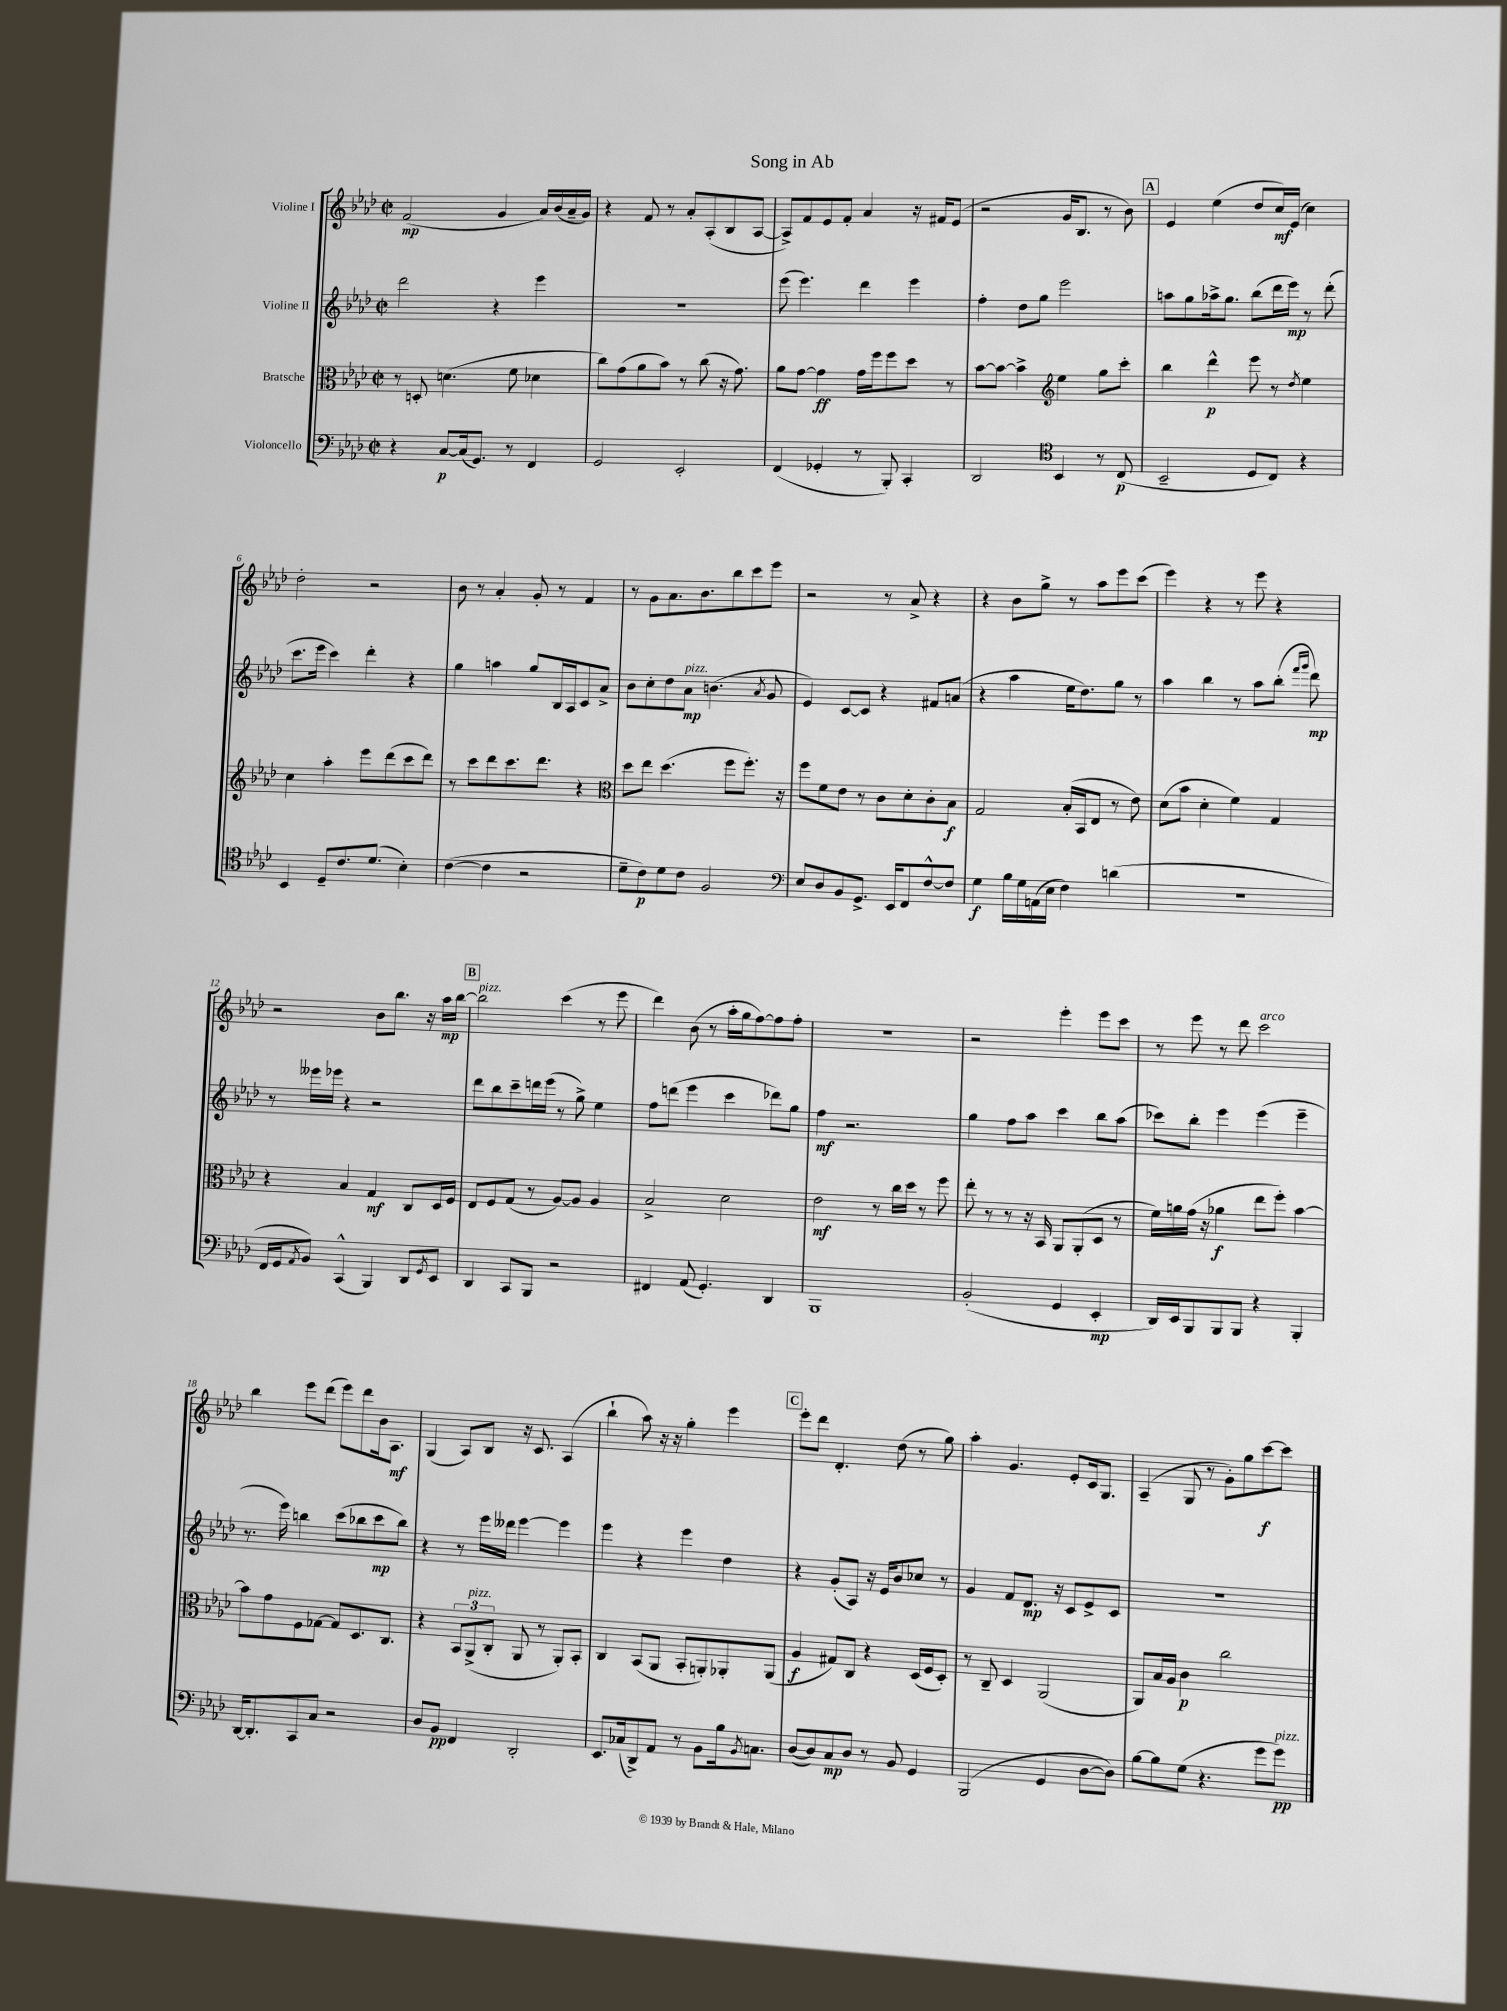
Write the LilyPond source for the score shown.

\header { title = "Song in Ab" }
<<
\new StaffGroup <<
\new Staff = "s0" \with { instrumentName = "Violine I" } {
    \clef treble \key aes \major \defaultTimeSignature \time 2/2
    f'2\mp( g'4 aes'16) bes'16( aes'16-- g'16) |
    r4 f'8 r8 aes'8-. aes8-.( bes8 aes8~ |
    aes8->) f'8 ees'8 f'8-. aes'4 r16 fis'16 ees'8( |
    r2 g'16 bes8. r8 bes'8) |
    \mark \markup { \box "A" } ees'4 ees''4( des''8 c''16\mf) ees'16( c''4) |
    des''2-. r2 |
    bes'8 r8 aes'4-. g'8-. r8 f'4 |
    r8 g'8 aes'8. bes'8. bes''8 c'''8 ees'''8 |
    r2 r8 aes'8-> r4 |
    r4 bes'8 g''8-> r8 aes''8 ees'''8 c'''8( |
    ees'''4) r4 r8 ees'''8 r4 |
    r2 bes'8 bes''8. r16 aes''16\mp bes''16~ |
    \mark \markup { \box "B" } bes''2^\markup { \italic "pizz." } c'''4( r8 ees'''8 |
    des'''4) bes'8( r8 aes''16-. g''16 f''8~) f''8 f''8-. |
    R1 |
    r2 ees'''4-. ees'''8 c'''8 |
    r8 ees'''8 r8 des'''8 c'''2^\markup { \italic "arco" } |
    bes''4 ees'''8 des'''8( ees'''8) des'''8 bes'16 aes8.\mf |
    g4( aes8) bes8 r16 c'8. aes4( |
    bes''4-! aes''8) r16 r16 g''4-. ees'''4 |
    \mark \markup { \box "C" } ees'''8-. des'''8 des'4.-. des''8( r8 g''8) |
    aes''4-. g'4. ees'8-. c'16 g8. |
    aes4--( g8 r8 g'8-.) g''8 c'''8~\f c'''8 \bar "|." |
}
\new Staff = "s1" \with { instrumentName = "Violine II" } {
    \clef treble \key aes \major \defaultTimeSignature \time 2/2
    des'''2 r4 ees'''4 |
    r1 |
    ees'''8( ees'''4.) des'''4 ees'''4 |
    f''4-. des''8 g''8 ees'''2 |
    \mark \markup { \box "A" } a''8 g''8 aes''16-> g''8. bes''8( des'''16 ees'''16\mp) r8 des'''8-.( |
    c'''8. ees'''16 c'''4) des'''4-. r4 |
    g''4 a''4 g''8 bes16 aes16 c'8 aes'8-> |
    bes'8 c''8-. des''8 aes'8\mp^\markup { \italic "pizz." } b'4.( \acciaccatura { aes'8 } g'8 |
    ees'4) c'8~ c'8 r4 fis'8 a'8( |
    r4 aes''4 ees''16 des''8.) g''8 r8 |
    aes''4 bes''4 r8 aes''8 bes''8-.( \grace { f'''16 g'''16 } des'''8\mp) |
    r8 eeses'''16 ees'''16 r4 r2 |
    \mark \markup { \box "B" } des'''8 bes''8 c'''8-- d'''16 ees'''16( r8 g''8->) ees''4 |
    f''8 d'''8( ees'''4 c'''4 des'''8) g''8 |
    f''4\mf r2. |
    g''4 f''8 aes''8 c'''4 bes''8 aes''8( |
    ces'''8) bes''8-. ees'''4 ees'''4( ees'''4-- |
    r8. ees'''16) b''4 c'''8( bes''8 c'''8\mp bes''8) |
    r4 r8 ees'''16 deses'''16 ees'''4~ ees'''4 |
    ees'''4 r4 ees'''4 des''4 |
    \mark \markup { \box "C" } r4 g'8-.( aes8) r16 ees'16 bes'8 ces''8 r8 |
    g'4 f'8 des'8.\mp r16 c'8 ees'8-> c'8 |
    R1 \bar "|." |
}
\new Staff = "s2" \with { instrumentName = "Bratsche" } {
    \clef alto \key aes \major \defaultTimeSignature \time 2/2
    r8 d8-. d'4.( f'8 des'4 |
    c''8) g'8( aes'8 bes'8) r8 c''8( r16 g'8.) |
    aes'8 g'8~ g'4\ff g'16 f''16 f''8 des''8 r8 |
    bes'8~ bes'8~ bes'4-> \clef treble ees''4 g''8 c'''8-. |
    \mark \markup { \box "A" } bes''4 des'''4-^\p ees'''8 r8 \acciaccatura { des''8 } ees''4 |
    c''4 aes''4-. ees'''8 des'''8( c'''8 des'''8) |
    r8 c'''8 des'''8 c'''8. des'''8. r4 |
    \clef alto des''8 ees''8 des''4.( f''8 f''8.-.) r16 |
    f''8 f'8 ees'8 r8 c'8 des'8-. c'8-. bes8\f |
    g2 bes16-.( bes,16 ees8 r8 ees'8) |
    des'8( bes'8 des'4-. f'4) g4 |
    r4 bes4 g4\mf c8 des16 f16 |
    \mark \markup { \box "B" } ees8 f8 g8( r8 aes8~) aes8 aes4 |
    bes2-> des'2 |
    ees'2\mf r8 c''16 des''16 r8 f''8 |
    ees''8-. r8 r8 r16 bes,16 aes,8 aes,8-.( des8 r8 |
    f'16) a'16 g'16( r16 aes'4\f ees''8 f''8-.) bes'4~ |
    bes'8 g'8 f8 ges8~ ges8 des8. c8. |
    r4 \tuplet 3/2 { bes,8 aes,8->^\markup { \italic "pizz." }( c8-. } aes,8 r8 aes,8-.) bes,8-. |
    c4 bes,8( aes,8 bes,8-. a,8-.) aes,8-. aes,8( |
    \mark \markup { \box "C" } aes4\f gis8) c8 r4 des16( f16 des8-.) |
    r8 c8-- des4 aes,2( |
    aes,8) bes16 aes16 c'4\p c''2 \bar "|." |
}
\new Staff = "s3" \with { instrumentName = "Violoncello" } {
    \clef bass \key aes \major \defaultTimeSignature \time 2/2
    r4 c8~\p c16( g,8.) r8 f,4 |
    g,2 ees,2-. |
    f,4( ges,4-. r8 bes,,8-.) c,4-. |
    des,2 \clef tenor bes,4 r8 c8\p( |
    \mark \markup { \box "A" } bes,2-- des8 c8) r4 |
    bes,4 des8-- c'8. des'8.( bes4-.) |
    c'4~( c'4 r2 |
    des'8-- c'8\p) des'8 c'8 f2 |
    \clef bass ees8 des8 bes,8 g,8.-> ees,16 f,8 f8~-^ f8 |
    g4\f bes16 g16 a,16( ees16 f4) d'4( |
    r1 |
    f,16 g,16 \acciaccatura { aes,8 } bes,8) c,4-^( bes,,4) des,8 \acciaccatura { g,8 } ees,8 |
    \mark \markup { \box "B" } des,4 c,8 bes,,8 r2 |
    fis,4 aes,8( g,4.-.) des,4 |
    bes,,1 |
    bes,2-.( g,4 ees,4-.\mp |
    des,16) ees,16 bes,,8 bes,,8 bes,,8 r4 bes,,4-. |
    des,16~ des,8.-. c,8 c8 r2 |
    des8 bes,8\pp f,4 des,2-. |
    ees,8. ces16( des,8->) aes,8 r8 bes,8 bes16 \acciaccatura { bes,8 } c8. |
    \mark \markup { \box "C" } des8~( des8) c8\mp des8 r8 bes,8 g,4 |
    bes,,2( g,4 des8~ des8) |
    bes8~ bes8 g8( r4. g'8 g'8\pp^\markup { \italic "pizz." }) \bar "|." |
}
>>
>>
